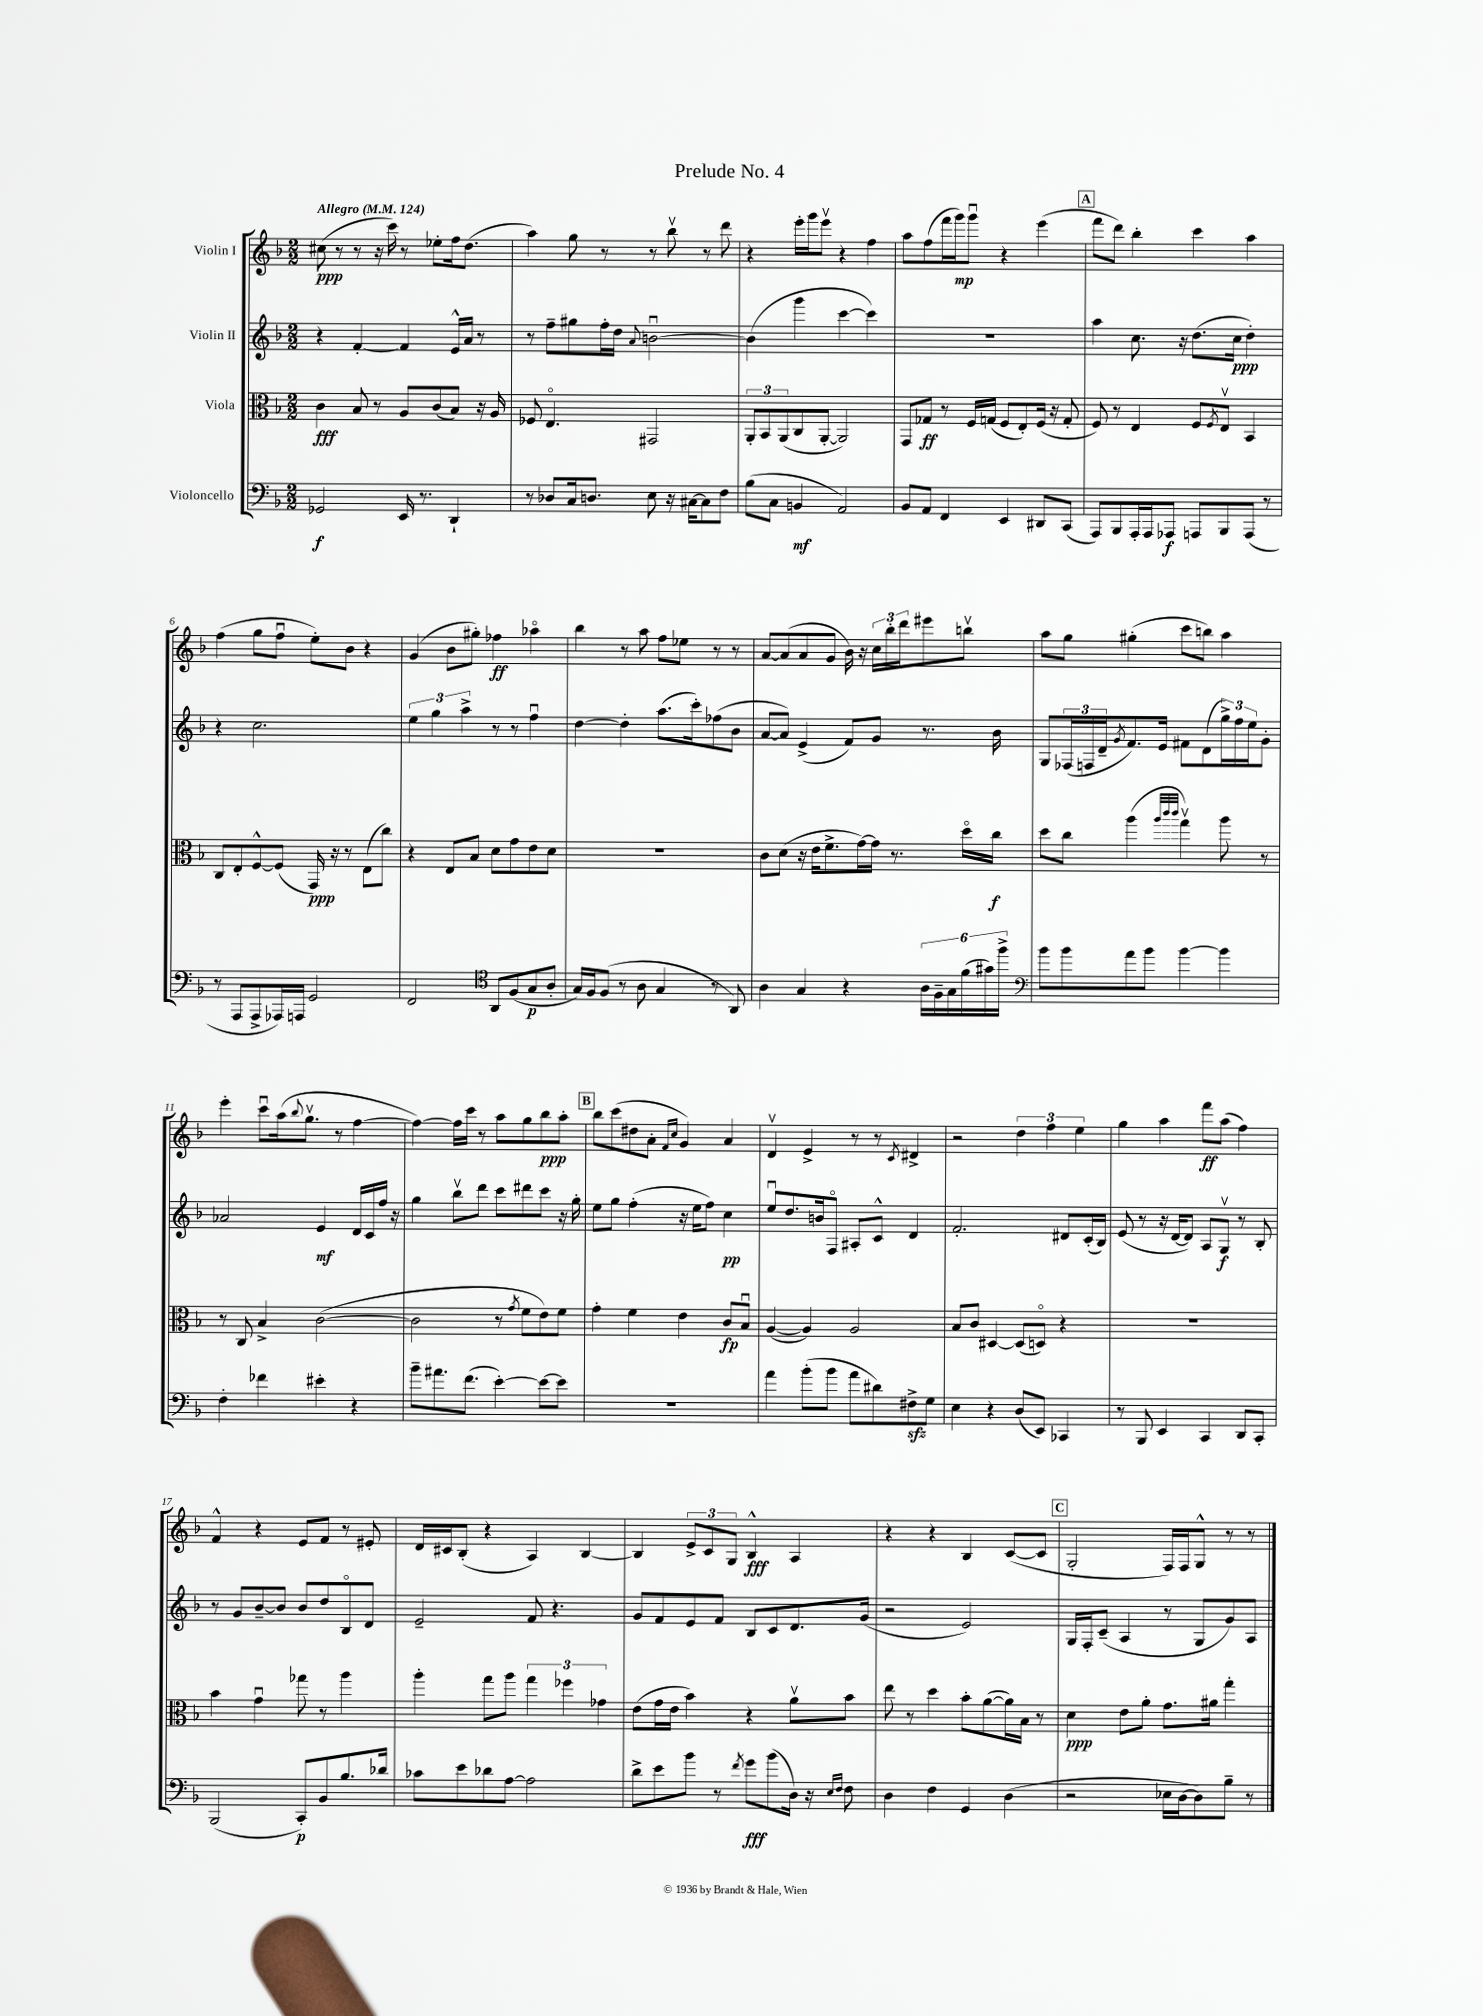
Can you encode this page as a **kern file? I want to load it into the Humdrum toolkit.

**kern	**dynam	**kern	**dynam	**kern	**dynam	**kern	**dynam
*part4	*part4	*part3	*part3	*part2	*part2	*part1	*part1
*staff4	*staff4	*staff3	*staff3	*staff2	*staff2	*staff1	*staff1
*I"Violoncello	*	*I"Viola	*	*I"Violin II	*	*I"Violin I	*
*clefF4	*	*clefC3	*	*clefG2	*	*clefG2	*
*k[b-]	*	*k[b-]	*	*k[b-]	*	*k[b-]	*
*M2/2	*	*M2/2	*	*M2/2	*	*M2/2	*
*MM124	*	*MM124	*	*MM124	*	*MM124	*
=1	=1	=1	=1	=1	=1	=1	=1
!	!	!	!	!	!	!LO:TX:a:B:t=Allegro	!
2GG-X/	f	4c\	fff	4r	.	(8cc#X\	ppp
.	.	.	.	.	.	8r	.
.	.	8B-/	.	[4f'/	.	8r	.
.	.	8r	.	.	.	16r	.
.	.	.	.	.	.	16ccc\)	.
16EE/	.	8A/L	.	4f/]	.	8r	.
8.r	.	.	.	.	.	.	.
.	.	(8c/	.	.	.	8ee-X'\L	.
4DD`/	.	8B-/J)	.	16e^^/LL	.	16ff\k	.
.	.	.	.	16a/JJ	.	(8.dd\J	.
.	.	16r	.	8r	.	.	.
.	.	16A/	.	.	.	.	.
=2	=2	=2	=2	=2	=2	=2	=2
8r	.	8F-X/	.	8r	.	4aa\)	.
8D-X/L	.	4.E/	.	8ff~\L	.	.	.
16C/k	.	.	.	8gg#X\	.	8gg\	.
8.Dn/J	.	.	.	.	.	.	.
.	.	.	.	16ff'\L	.	8r	.
.	.	.	.	16dd\JJ	.	.	.
.	.	.	.	8qqa/	.	.	.
8E\	.	2GG#X/	.	[2bnu\	.	8r	.
16r	.	.	.	.	.	8bb-v\	.
[16C#X\KL	.	.	.	.	.	.	.
8C#\]	.	.	.	.	.	8r	.
8F\J	.	.	.	.	.	8ddd\	.
=3	=3	=3	=3	=3	=3	=3	=3
(8B-\L	.	12AA'/L	.	(4b\]	.	4r	.
.	.	12BB-/	.	.	.	.	.
8C\J	.	.	.	.	.	.	.
.	.	(12AA/	.	.	.	.	.
4BBn/	mf	8C/	.	4ggg\	.	16eee'\LL	.
.	.	.	.	.	.	16ggg\J	.
.	.	[8AA'/J	.	.	.	8eeev\J	.
2AA/)	.	2AA/])	.	[4ccc\	.	4r	.
.	.	.	.	4ccc\])	.	4ff\	.
=4	=4	=4	=4	=4	=4	=4	=4
8BB-/L	.	8GG/L	.	1r	.	8aa\L	.
8AA/J	.	8G-X/J	ff	.	.	(8ff\	.
4FF/	.	8r	.	.	.	16fff\L	.
.	.	.	.	.	.	16ggg\J)	mp
.	.	16F/LL	.	.	.	8gggu\J	.
.	.	(16Gn/JJ	.	.	.	.	.
4EE/	.	8F/L	.	.	.	4r	.
.	.	8E'/)	.	.	.	.	.
8DD#X/L	.	(16F/Jk	.	.	.	(4eee\	.
.	.	16r	.	.	.	.	.
(8CC/J	.	8G'/	.	.	.	.	.
!!LO:REH:place=s1:t=A
=5	=5	=5	=5	=5	=5	=5	=5
8AAA/L)	.	8F/)	.	4aa\	.	8fff\L	.
8BBB-/	.	8r	.	.	.	8ddd\J)	.
16AAA'/L	.	4E/	.	8.cc\	.	4bb-'\	.
16AAA/J	.	.	.	.	.	.	.
8AAA-X/J	f	.	.	.	.	.	.
.	.	.	.	16r	.	.	.
8AAAn/L	.	8F/L	.	(8.dd\L	.	4ccc\	.
.	.	8qF/	.	.	.	.	.
8BBB-/	.	8Ev/J	.	.	.	.	.
.	.	.	.	16cc\Jk	ppp	.	.
(8AAA/J	.	4BB-/	.	4dd'\)	.	4aa\	.
8r	.	.	.	.	.	.	.
!!LO:LB:g=z
=6	=6	=6	=6	=6	=6	=6	=6
8r	.	8C/L	.	4r	.	(4ff\	.
8AAA/L	.	8E'/	.	.	.	.	.
8AAA^/	.	[8F^^/	.	2.cc\	.	8gg\L	.
16AAA-X/L)	.	(8F/J]	.	.	.	8ffu\J	.
16AAAn/JJ	.	.	.	.	.	.	.
2GG/	.	16GG/)	ppp	.	.	8ee'\L)	.
.	.	16r	.	.	.	.	.
.	.	8r	.	.	.	8b-\J	.
.	.	(8E\L	.	.	.	4r	.
.	.	8cc\J)	.	.	.	.	.
=7	=7	=7	=7	=7	=7	=7	=7
2FF/	.	4r	.	6ee\	.	(4g/	.
.	.	.	.	6gg\	.	.	.
.	.	8E/L	.	.	.	8b-\L	.
.	.	.	.	6aa^\	.	.	.
.	.	8B-/J	.	.	.	8gg#X'\J)	.
*clefC4	*	*	*	*	*	*	*
8AA/L	.	8d\L	.	8r	.	4ff-X\	ff
(8F/	.	8g\	.	8r	.	.	.
8G/	p	8e\	.	4ffu\	.	4aa-X\	.
8A'/J	.	8d\J	.	.	.	.	.
=8	=8	=8	=8	=8	=8	=8	=8
16G/LL)	.	1r	.	[4dd\	.	4bb-\	.
16F/J	.	.	.	.	.	.	.
(8F/J	.	.	.	.	.	.	.
8r	.	.	.	4dd'\]	.	8r	.
8A\	.	.	.	.	.	8aa\	.
4G/	.	.	.	(8.aa\L	.	8ff\L	.
.	.	.	.	.	.	8ee-X\J	.
.	.	.	.	16ccc'\k)	.	.	.
8r	.	.	.	(8ff-X\	.	8r	.
8AA/)	.	.	.	8b-\J	.	8r	.
=9	=9	=9	=9	=9	=9	=9	=9
4A\	.	8c\L	.	[8a/L	.	[8a/L	.
.	.	(8d\J	.	8a/J])	.	(8a/]	.
4G/	.	16r	.	(4e^/	.	8a/	.
.	.	16e\KL	.	.	.	.	.
.	.	8.f^\	.	.	.	8g/J	.
4r	.	.	.	8f/L)	.	16b-\)	.
.	.	[16g\L)	.	.	.	16r	.
.	.	16g\JJ]	.	8g/J	.	24cc\LL	.
.	.	.	.	.	.	24bb-'\	.
.	.	8.r	.	.	.	.	.
.	.	.	.	.	.	24ddd\J	.
24A\LL	.	.	.	8.r	.	8eee#X\	.
24F~\	.	.	.	.	.	.	.
24G\	.	.	.	.	.	.	.
(24f\	.	16dd\LL	.	.	.	8bbnv\J	.
24g#X\)	.	.	.	.	.	.	.
.	.	16cc\JJ	f	16b-\	.	.	.
24ff^\JJ	.	.	.	.	.	.	.
=10	=10	=10	=10	=10	=10	=10	=10
*clefF4	*	*	*	*	*	*	*
8b-\L	.	8dd\L	.	8G/L	.	8aa\L	.
8b-\	.	8cc\J	.	(24F-X/L	.	8gg\J	.
.	.	.	.	24Fn/	.	.	.
.	.	.	.	24d~/J	.	.	.
.	.	.	.	8qg/	.	.	.
8a\	.	(4aa\	.	8.f/)	.	(4gg#X'\	.
8b-\J	.	.	.	.	.	.	.
.	.	.	.	16e/Jk	.	.	.
.	.	32qqaa/LLL	.	.	.	.	.
.	.	32qqccc/	.	.	.	.	.
.	.	32qqccc/JJJ	.	.	.	.	.
[4b-\	.	4ggv\)	.	8f#X\L	.	8ccc\L	.
.	.	.	.	(8d\	.	8bbn\J)	.
4b-\]	.	8aa\	.	24gg^\L)	.	4aa\	.
.	.	.	.	24ff\	.	.	.
.	.	.	.	24ee\J	.	.	.
.	.	8r	.	8g'\J	.	.	.
!!LO:LB:g=z
=11	=11	=11	=11	=11	=11	=11	=11
4F'\	.	8r	.	2a-X/	.	4eee'\	.
.	.	8C/	.	.	.	.	.
4f-X\	.	4B-^/	.	.	.	8cccu\L	.
.	.	.	.	.	.	(16aa\k	.
.	.	.	.	.	.	8qqbb-/	.
.	.	.	.	.	.	8.ggv\J	.
4e#X'\	.	([2c\	.	4e/	mf	.	.
.	.	.	.	.	.	8r	.
4r	.	.	.	16d/LL	.	[4ff\	.
.	.	.	.	16c/	.	.	.
.	.	.	.	16ff/JJ	.	.	.
.	.	.	.	16r	.	.	.
=12	=12	=12	=12	=12	=12	=12	=12
8b-~\L	.	2c\]	.	4gg\	.	4ff\_)	.
8.a#X\	.	.	.	.	.	.	.
.	.	.	.	8bb-v\L	.	16ff\LL]	.
(8.f\J	.	.	.	.	.	16ccc\JJ	.
.	.	.	.	8ddd\J	.	8r	.
[4e'\)	.	8r	.	8ccc\L	.	8aa\L	.
.	.	8qg/	.	.	.	.	.
.	.	8f\L	.	8ddd#X\	.	8gg\	.
8e\L_	.	8e\)	.	8ccc\J	.	8bb-\	ppp
8e\J]	.	8f\J	.	16r	.	8aa'\J	.
.	.	.	.	16gg'\	.	.	.
!!LO:REH:place=s1:t=B
=13	=13	=13	=13	=13	=13	=13	=13
1r	.	4g'\	.	8ee\L	.	8bb-\L	.
.	.	.	.	8gg\J	.	(8ccc\	.
.	.	4f\	.	(4ff'\	.	8dd#X\	.
.	.	.	.	.	.	8a'\J	.
.	.	.	.	.	.	16qqf/LL	.
.	.	.	.	.	.	16qqcc/JJ	.
.	.	4e\	.	16r	.	4g/)	.
.	.	.	.	16ee\KL	.	.	.
.	.	.	.	8ff\J)	.	.	.
.	.	8c/L	fp	4cc\	pp	4a/	.
.	.	8B-u/J	.	.	.	.	.
=14	=14	=14	=14	=14	=14	=14	=14
4a\	.	([4A/	.	8eeu/L	.	4dv/	.
.	.	.	.	8.dd/	.	.	.
(8b-'\L	.	4A/])	.	.	.	4e^/	.
.	.	.	.	16bn/k	.	.	.
8b-\J	.	.	.	8F/J	.	.	.
8a\L	.	2A/	.	8A#X'/L	.	8r	.
8d#X\)	.	.	.	8c^^/J	.	8r	.
.	.	.	.	.	.	8qc/	.
8F#Xzz^\	.	.	.	4d/	.	4d#X^/	.
8G\J	.	.	.	.	.	.	.
=15	=15	=15	=15	=15	=15	=15	=15
4E\	.	8B-/L	.	2.f'/	.	2r	.
.	.	8c/J	.	.	.	.	.
4r	.	[4D#X/	.	.	.	.	.
(8D/L	.	(8D#/L]	.	.	.	6dd\	.
8EE/J)	.	8Dn/J)	.	.	.	.	.
.	.	.	.	.	.	6ff\	.
4CC-X/	.	4r	.	8d#X/L	.	.	.
.	.	.	.	.	.	6ee\	.
.	.	.	.	(16c'/L	.	.	.
.	.	.	.	16B-/JJ)	.	.	.
=16	=16	=16	=16	=16	=16	=16	=16
8r	.	1r	.	(8e/	.	4gg\	.
8BBB-/	.	.	.	8r	.	.	.
4EE/	.	.	.	16r	.	4aa\	.
.	.	.	.	[16d/KL	.	.	.
.	.	.	.	8d/J])	.	.	.
4CC/	.	.	.	8A/L	.	8fff\L	ff
.	.	.	.	8Gv/J	f	(8aa\J	.
8DD/L	.	.	.	8r	.	4ff\)	.
8CC'/J	.	.	.	8B-'/	.	.	.
!!LO:LB:g=z
=17	=17	=17	=17	=17	=17	=17	=17
(2BBB-/	.	4b-\	.	8r	.	4f^^/	.
.	.	.	.	8g/L	.	.	.
.	.	4gu\	.	[8b-~/	.	4r	.
.	.	.	.	8b-/J]	.	.	.
8CC'/L)	p	8gg-X\	.	8b-/L	.	8e/L	.
8BB-/	.	8r	.	8dd/	.	8f/J	.
8.B-/	.	4aa\	.	8B-/	.	8r	.
.	.	.	.	8d/J	.	8e#X'/	.
16d-X/Jk	.	.	.	.	.	.	.
=18	=18	=18	=18	=18	=18	=18	=18
8c-X\L	.	4aa'\	.	2e~/	.	16d/LL	.
.	.	.	.	.	.	16c#X/J	.
8e\	.	.	.	.	.	(8B-'/J	.
8d-X\	.	8gg\L	.	.	.	4r	.
[8A\J	.	8aa\J	.	.	.	.	.
2A\]	.	6gg\	.	8f/	.	4A/)	.
.	.	.	.	4.r	.	.	.
.	.	6ff-X\	.	.	.	.	.
.	.	.	.	.	.	[4B-/	.
.	.	6g-X\	.	.	.	.	.
=19	=19	=19	=19	=19	=19	=19	=19
8d^\L	.	(8e\L	.	8g/L	.	4B-/]	.
8e\	.	16g\L	.	8f/	.	.	.
.	.	16e\JJ	.	.	.	.	.
8b-\J	.	4b-\)	.	8e/	.	12e^/L	.
.	.	.	.	.	.	12c/	.
8r	.	.	.	8f/J	.	.	.
.	.	.	.	.	.	12G/J	.
8qf/	.	.	.	.	.	.	.
8g\L	fff	4r	.	8B-/L	.	4B-^^/	fff
(8b-\	.	.	.	8c/	.	.	.
16D\Jk)	.	8av\L	.	8.d/	.	4A/	.
16r	.	.	.	.	.	.	.
16qqE/LL	.	.	.	.	.	.	.
16qqF/JJ	.	.	.	.	.	.	.
8F\	.	8b-\J	.	.	.	.	.
.	.	.	.	(16g/Jk	.	.	.
=20	=20	=20	=20	=20	=20	=20	=20
4D\	.	8ee\	.	2r	.	4r	.
.	.	8r	.	.	.	.	.
4F\	.	4dd\	.	.	.	4r	.
4GG/	.	8b-'\L	.	2e/)	.	4B-/	.
.	.	([8a\	.	.	.	.	.
(4D\	.	16a\L])	.	.	.	([8c/L	.
.	.	16B-\JJ	.	.	.	.	.
.	.	8r	.	.	.	8c/J]	.
!!LO:REH:place=s1:t=C
=21	=21	=21	=21	=21	=21	=21	=21
2r	.	4d\	ppp	16G/LL	.	2G'/	.
.	.	.	.	16F'/J	.	.	.
.	.	.	.	(8c~/J	.	.	.
.	.	8e\L	.	4A/	.	.	.
.	.	8a'\J	.	.	.	.	.
16E-X\LL	.	8.g\L	.	8r	.	16F/LL)	.
[16D\J	.	.	.	.	.	16F/J	.
8D\])	.	.	.	8G/L	.	8G^^/J	.
.	.	16a#X\Jk	.	.	.	.	.
8B-~\J	.	4gg'\	.	8g/)	.	8r	.
8r	.	.	.	8A/J	.	8r	.
==	==	==	==	==	==	==	==
*-	*-	*-	*-	*-	*-	*-	*-
